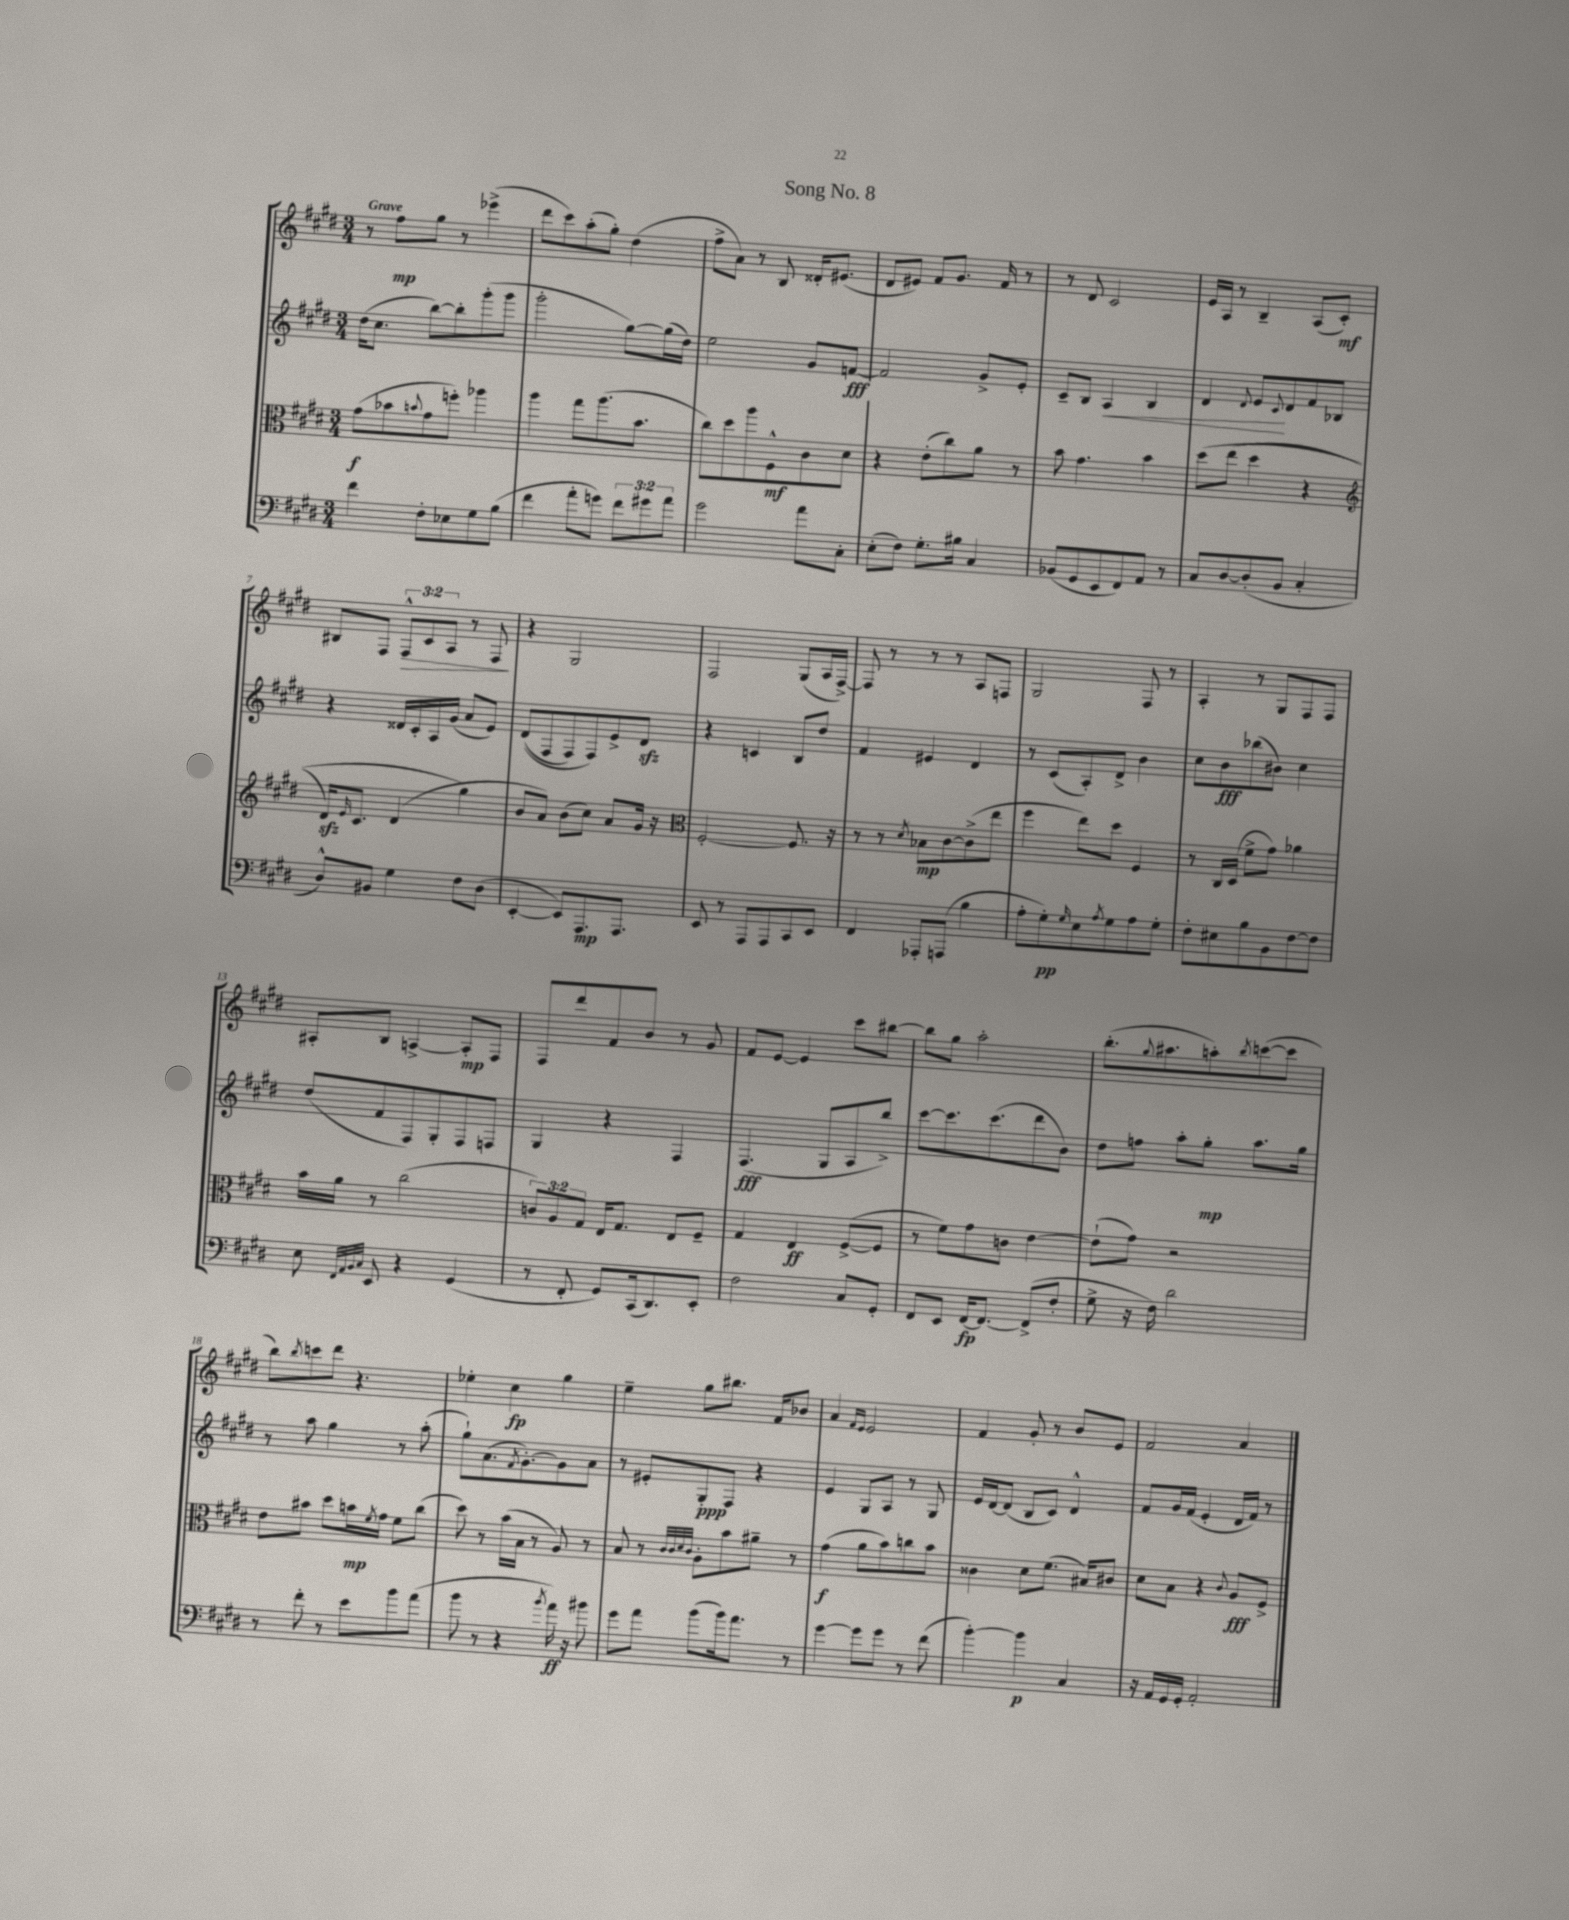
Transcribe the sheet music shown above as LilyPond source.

\header { title = "Song No. 8" }
<<
\new StaffGroup <<
\new Staff = "s0" {
    \clef treble \key e \major \numericTimeSignature \time 3/4 \override Staff.TupletNumber.text = #tuplet-number::calc-fraction-text \tempo "Grave"
    r8 fis''8\mp gis''8 r8 ees'''4->( |
    dis'''8 cis'''8) a''8-.( gis''8-.) dis''4( |
    fis''8-> a'8) r8 b8 disis'16-. eis'8.( |
    dis'8 eis'8) fis'8 gis'8. fis'16 r8 |
    r8 dis'8 cis'2 |
    e'16 a16 r8 b4-- a8( cis'8-.\mf) |
    bis8 fis8 \tuplet 3/2 { fis8-^\> cis'8 a8 } r8 fis8\! |
    r4 gis2 |
    fis2 gis8( a16 fis16~->) |
    fis8 r8 r8 r8 a8 f8 |
    gis2 fis8 r8 |
    a4-. r8 gis8 fis8 fis8 |
    ais8-. b8 a4~-> a8-.\mp fis8 |
    fis8 dis'''8 fis'8 b'8 r8 gis'8 |
    fis'8 e'8~ e'4 cis'''8 bis''8~ |
    bis''8 gis''8 a''2-. |
    b''8.-.( \appoggiatura { gis''8 } ais''8. a''8-.) \acciaccatura { b''8 } c'''8~( c'''8 |
    b''8) \acciaccatura { b''8 } c'''8 dis'''8 r4. |
    ees''4-. cis''4\fp gis''4 |
    e''4-- gis''8 bis''8. fis'16 bes'8 |
    a'4 \grace { fis'16 e'16 } e'2 |
    fis'4 gis'8-. r8 b'8 e'8 |
    fis'2 a'4 \bar "|." |
}
\new Staff = "s1" {
    \clef treble \key e \major \numericTimeSignature \time 3/4
    dis''16( cis''8. b''8~) b''8-. gis'''8-.( gis'''8 |
    gis'''2-. gis''8~) gis''16( dis''16) |
    e''2 gis'8 f'8~\fff |
    f'2 gis'8-> e'8-. |
    cis'8-- b8 a4\< b4 |
    dis'4 \appoggiatura { dis'8 } e'8\! \appoggiatura { cis'8 } dis'8 fis'8 bes8 |
    r4 disis'16 cis'16-. a16 gis'16( a'8 e'8) |
    dis'8(\( fis8 fis8) fis8\) e'8-> dis'8\sfz |
    r4 c'4 b8 dis''8 |
    fis'4 eis'4 dis'4 |
    r8 cis'8( a8-.) dis'8-> b'4 |
    cis''8 b'8\fff bes''8( bis'8) cis''4 |
    dis''8( fis'8 fis8) gis8-. fis8 f8 |
    gis4 r4 fis4 |
    fis4.\fff( gis8 a8 b''8->) |
    cis'''8~ cis'''8. cis'''8.( dis'''8 b'8) |
    dis''8 f''8 a''8-. gis''8-.\mp a''8. gis''16 |
    r8 a''8 gis''4 r8 a''8-.( |
    gis''8-!) a'8.( \acciaccatura { fis'8 } gis'8.~-.) gis'8 a'8 |
    r8 eis'8-. gis8-.\ppp fis8 r4 |
    e'4 gis8 a8 r8 gis8 |
    e'16 dis'16~ dis'8( b8 cis'8) dis'4-^ |
    fis'8 gis'16 fis'16( e'4-. dis'16 fis'16) r8 \bar "|." |
}
\new Staff = "s2" {
    \clef alto \key e \major \numericTimeSignature \time 3/4 \override Staff.TupletNumber.text = #tuplet-number::calc-fraction-text
    gis'8\f( bes'8 \appoggiatura { b'8 } gis'8 f''8-.) aes''4 |
    a''4 gis''8 a''8.( b'8. |
    cis''8) dis''8 a''8 fis8-^\mf cis'8 dis'8 |
    r4 e'8-.( cis''8) a'8 r8 |
    b'8 gis'4. b'4 |
    dis''8\( e''8( dis''4 r4 |
    \clef treble dis'16\sfz) \grace { e'16 } cis'8. dis'4( gis''4\) |
    b'8 a'8) b'8( cis''8) a'8 gis'16 r16 |
    \clef alto fis2~-. fis8. r16 |
    r8 r8 \acciaccatura { dis'8 } bes8\mp cis'8~ cis'8->( e''8 |
    fis''4 e''8) dis''8 fis4 |
    r8 cis16 dis16( fis'8-> gis'8) aes'4 |
    b'16 a'16 r8 cis''2( |
    \tuplet 3/2 { c'8) a8 gis8 } e16 gis8. e8 fis8-- |
    gis4 e4\ff fis8~->( fis8 |
    r8 fis'8) gis'8 c'8 e'4~ |
    e'8-!( gis'8) r2 |
    e'8 bis'8 dis''8 b'16\mp \acciaccatura { fis'8 } gis'16 fis'8 cis''8( |
    dis''8) r8 b'16( b16 r8 a8) r8 |
    b8 r8 \grace { cis'32 cis'32 dis'32 cis'32 } a8-. b'8 ais'8-- r8 |
    gis'4\f( a'8 b'8) c''8 b'8 |
    cisis'4 dis'8 fis'8.( bis16) cis'8 |
    dis'8 b8 r4 \appoggiatura { cis'8 } a8\fff fis8-> \bar "|." |
}
\new Staff = "s3" {
    \clef bass \key e \major \numericTimeSignature \time 3/4 \override Staff.TupletNumber.text = #tuplet-number::calc-fraction-text
    fis'4 fis8-. ees8 gis8 b8( |
    fis'4 a'8-. g'8) \tuplet 3/2 { fis'8 gis'8 a'8 } |
    gis'2 a'8 cis8-. |
    e8-.( fis8) gis8.-. bis16 cis4 |
    bes,8( gis,8 e,8 fis,8) a,8 r8 |
    cis8 dis8~ dis8-.( b,8 cis4-. |
    dis8-^) bis,8 gis4 fis8 dis8( |
    e,4~-. e,8) a,,8.\mp a,,8. |
    e,8 r8 a,,8 a,,8 cis,8 e,8 |
    fis,4 aes,,8-. a,,8( b4 |
    a8-. gis8-.\pp) \grace { gis16 } e8 \acciaccatura { a8 } gis8 a8 gis8-. |
    fis8-. eis8 b8 b,8 fis8~ fis8 |
    e8 \grace { fis,32 a,32 b,32 cis32 } e,8 r4 gis,4( |
    r8 fis,8-. gis,8) cis,16( dis,8.) e,8-. |
    fis2 cis8 gis,8-. |
    fis,8 e,8 fis,16~\fp fis,8.~ fis,8->( fis8-. |
    gis8-> r16 fis16) dis'2 |
    r8 fis'8-. r8 e'8 b'8 a'8( |
    b'8 r8 r4 \acciaccatura { b'8 } a'16\ff) r16 bis'8 |
    gis'8 a'8 b'8( b'16) a'8. r8 |
    gis'4~ gis'8 gis'8 r8 fis'8( |
    b'4~-.) b'4\p cis4 |
    r16 a,16 gis,16 gis,16-. a,2-. \bar "|." |
}
>>
>>
